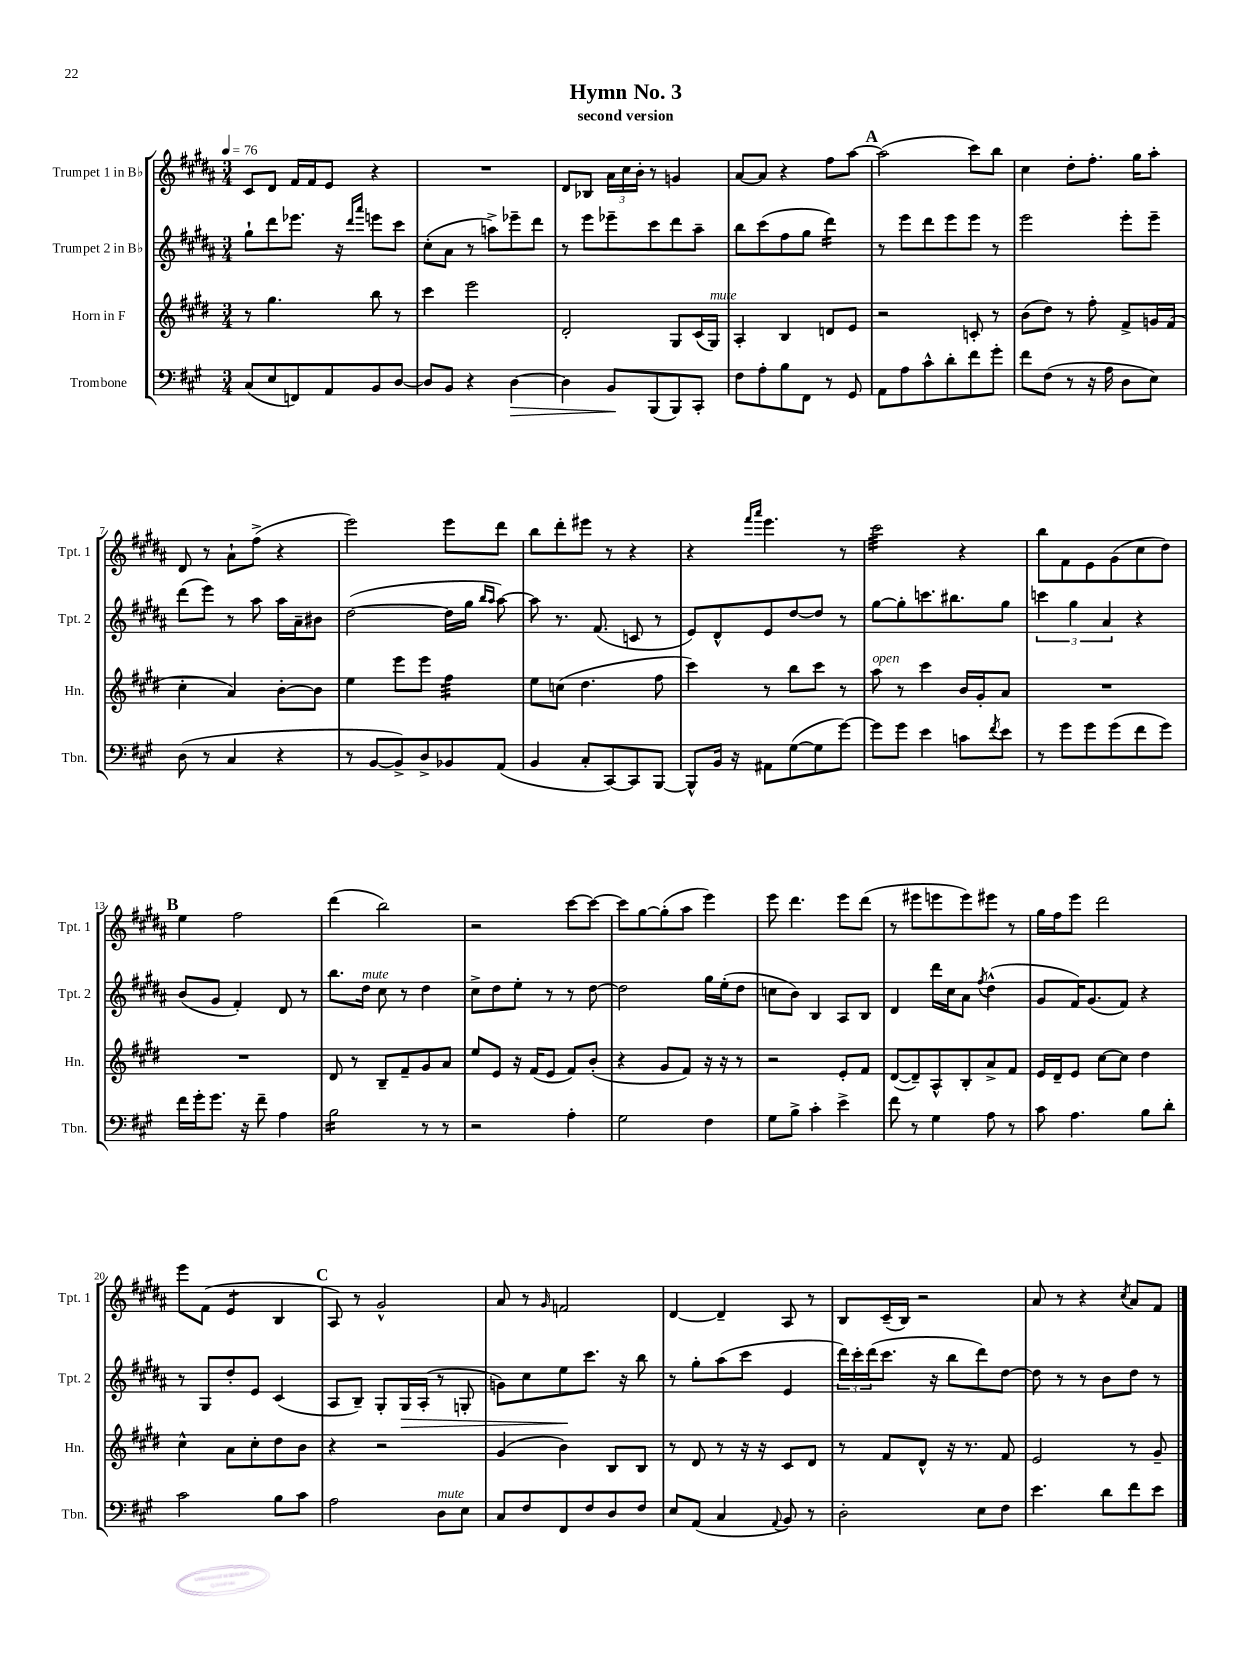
\header { title = "Hymn No. 3" subtitle = "second version" }
<<
\new StaffGroup <<
\new Staff = "s0" \with { instrumentName = "Trumpet 1 in Bb" shortInstrumentName = "Tpt. 1" } {
    \clef treble \key b \major \numericTimeSignature \time 3/4 \tempo 4 = 76
    cis'8 dis'8 fis'16 fis'16 e'8 r4 |
    R2. |
    dis'8 bes8 \tuplet 3/2 { ais'16 cis''16 b'16-. } r8 g'4 |
    ais'8~ ais'8 r4 fis''8 ais''8~ |
    \mark \markup { \bold "A" } ais''2( cis'''8) b''8 |
    cis''4 dis''8-. fis''8.-. gis''16 ais''8-. |
    dis'8 r8 ais'8-! fis''8->( r4 |
    e'''2) e'''8 dis'''8 |
    b''8 dis'''8-. eis'''8 r8 r4 |
    r4 \grace { fis'''16 ais'''16 } e'''4. r8 |
    cis'''2:32 r4 |
    b''8 fis'8 e'8 gis'8( cis''8 dis''8) |
    \mark \markup { \bold "B" } e''4 fis''2 |
    dis'''4( b''2) |
    r2 cis'''8~ cis'''8~ |
    cis'''8 gis''8~ gis''8-.( ais''8 e'''4) |
    e'''8 dis'''4. e'''8 dis'''8( |
    r8 eis'''8 e'''8 e'''8) eis'''8 r8 |
    gis''16 fis''16 e'''8 dis'''2 |
    e'''8 fis'8( e'4:8 b4 |
    \mark \markup { \bold "C" } ais8) r8 gis'2-^ |
    ais'8 r8 \grace { gis'16 } f'2 |
    dis'4~ dis'4-- ais8 r8 |
    b8 cis'16--( b16) r2 |
    ais'8 r8 r4 \acciaccatura { cis''8 } ais'8 fis'8 \bar "|." |
}
\new Staff = "s1" \with { instrumentName = "Trumpet 2 in Bb" shortInstrumentName = "Tpt. 2" } {
    \clef treble \key b \major \numericTimeSignature \time 3/4
    gis''8-! dis'''8 ees'''8. r16 \grace { dis'''16 ais'''16 } e'''8 cis'''8 |
    cis''8-.( ais'8 r8 a''8->) ees'''8-- dis'''8 |
    r8 e'''8 ees'''8-- cis'''8 dis'''8 ais''8-- |
    b''8 cis'''8( fis''8 gis''8 dis'''4:16) |
    \mark \markup { \bold "A" } r8 e'''8 dis'''8 e'''8 e'''8 r8 |
    e'''2 e'''8-. e'''8-- |
    dis'''8( e'''8) r8 ais''8 ais''16 ais'16-- bis'8 |
    dis''2~( dis''16 gis''16 \grace { b''16 ais''16 } ais''8~) |
    ais''8 r8. fis'8.( c'8 r8 |
    e'8) dis'8-^ e'8 dis''8~ dis''8 r8 |
    gis''8~ gis''8-. c'''8. bis''8. gis''8 |
    \tuplet 3/2 { c'''4 gis''4 ais'4 } r4 |
    \mark \markup { \bold "B" } b'8( gis'8 fis'4-.) dis'8 r8 |
    b''8. dis''16^\markup { \italic "mute" } cis''8 r8 dis''4 |
    cis''8-> dis''8 e''8-. r8 r8 dis''8~ |
    dis''2 gis''16 e''16-.( dis''8 |
    c''8 b'8) b4 ais8 b8 |
    dis'4 dis'''16 cis''16 ais'8 \acciaccatura { fis''8 } dis''4-^( |
    gis'8 fis'16) gis'8.( fis'8) r4 |
    r8 gis8 dis''8-. e'8 cis'4( |
    \mark \markup { \bold "C" } ais8 b8--) gis8-. gis16\> ais16-.( r8 g8-. |
    g'8) cis''8 e''8\! cis'''8. r16 b''8 |
    r8 gis''8-. ais''8( cis'''8 e'4 |
    \tuplet 3/2 { dis'''16) cis'''16-. dis'''16( } cis'''8. r16 b''8 dis'''8) dis''8~ |
    dis''8 r8 r8 b'8 dis''8 r8 \bar "|." |
}
\new Staff = "s2" \with { instrumentName = "Horn in F" shortInstrumentName = "Hn." } {
    \clef treble \key e \major \numericTimeSignature \time 3/4
    r8 gis''4. b''8 r8 |
    cis'''4 e'''2 |
    dis'2-. gis8 cis'16( gis16^\markup { \italic "mute" }) |
    a4-. b4 d'8 e'8 |
    \mark \markup { \bold "A" } r2 c'8-. r8 |
    b'8( dis''8) r8 fis''8-. fis'8-> g'16 fis'16( |
    cis''4-. a'4) b'8~-. b'8 |
    e''4 e'''8 e'''8 fis''4:32 |
    e''8 c''8( dis''4. fis''8 |
    cis'''4) r8 b''8 cis'''8 r8 |
    a''8^\markup { \italic "open" } r8 cis'''4 b'16 gis'16-. a'8 |
    R2. |
    \mark \markup { \bold "B" } R2. |
    dis'8 r8 b8-- fis'8-- gis'8 a'8 |
    e''8 e'8 r16 fis'16( e'8 fis'8) b'8-.( |
    r4 gis'8 fis'8) r16 r16 r8 |
    r2 e'8-. fis'8 |
    dis'8~( dis'8--) a8-^ b8-. a'8-> fis'8 |
    e'16 dis'16-- e'8 cis''8~ cis''8 dis''4 |
    cis''4-^ a'8 cis''8-. dis''8 b'8 |
    \mark \markup { \bold "C" } r4 r2 |
    gis'4( b'4) b8 b8 |
    r8 dis'8 r8 r16 r16 cis'8 dis'8 |
    r8 fis'8 dis'8-^ r16 r8. fis'8 |
    e'2 r8 gis'8-- \bar "|." |
}
\new Staff = "s3" \with { instrumentName = "Trombone" shortInstrumentName = "Tbn." } {
    \clef bass \key a \major \numericTimeSignature \time 3/4
    cis8( e8 f,8) a,8 b,8 d8~ |
    d8 b,8 r4 d4~\> |
    d4 b,8\! b,,8( b,,8) cis,8-. |
    fis8 a8-. b8 fis,8 r8 gis,8 |
    \mark \markup { \bold "A" } a,8 a8 cis'8-^ d'8-. fis'8 gis'8-. |
    fis'8 fis8( r8 r16 a16 d8 e8) |
    d8( r8 cis4 r4 |
    r8 b,8~ b,8->) d8-> bes,8 a,8( |
    b,4 cis8-. cis,8~) cis,8 b,,8~ |
    b,,8-^ b,16 r16 ais,8 gis8~( gis8 gis'8~) |
    gis'8 gis'8 e'4 c'8 \acciaccatura { fis'8 } e'8 |
    r8 gis'8 gis'8 gis'8( fis'8 gis'8) |
    \mark \markup { \bold "B" } fis'16 gis'16-. gis'8. r16 fis'8-- a4 |
    b2:16 r8 r8 |
    r2 a4-. |
    gis2 fis4 |
    gis8 b8-> cis'4-. e'4-> |
    fis'8 r8 gis4 a8 r8 |
    cis'8 a4. b8 d'8-. |
    cis'2 b8 cis'8 |
    \mark \markup { \bold "C" } a2 d8^\markup { \italic "mute" } e8 |
    cis8 fis8 fis,8 fis8 d8 fis8 |
    e8 a,8( cis4 \appoggiatura { a,8 } b,8) r8 |
    d2-. e8 fis8 |
    e'4. d'8 fis'8 e'8 \bar "|." |
}
>>
>>
